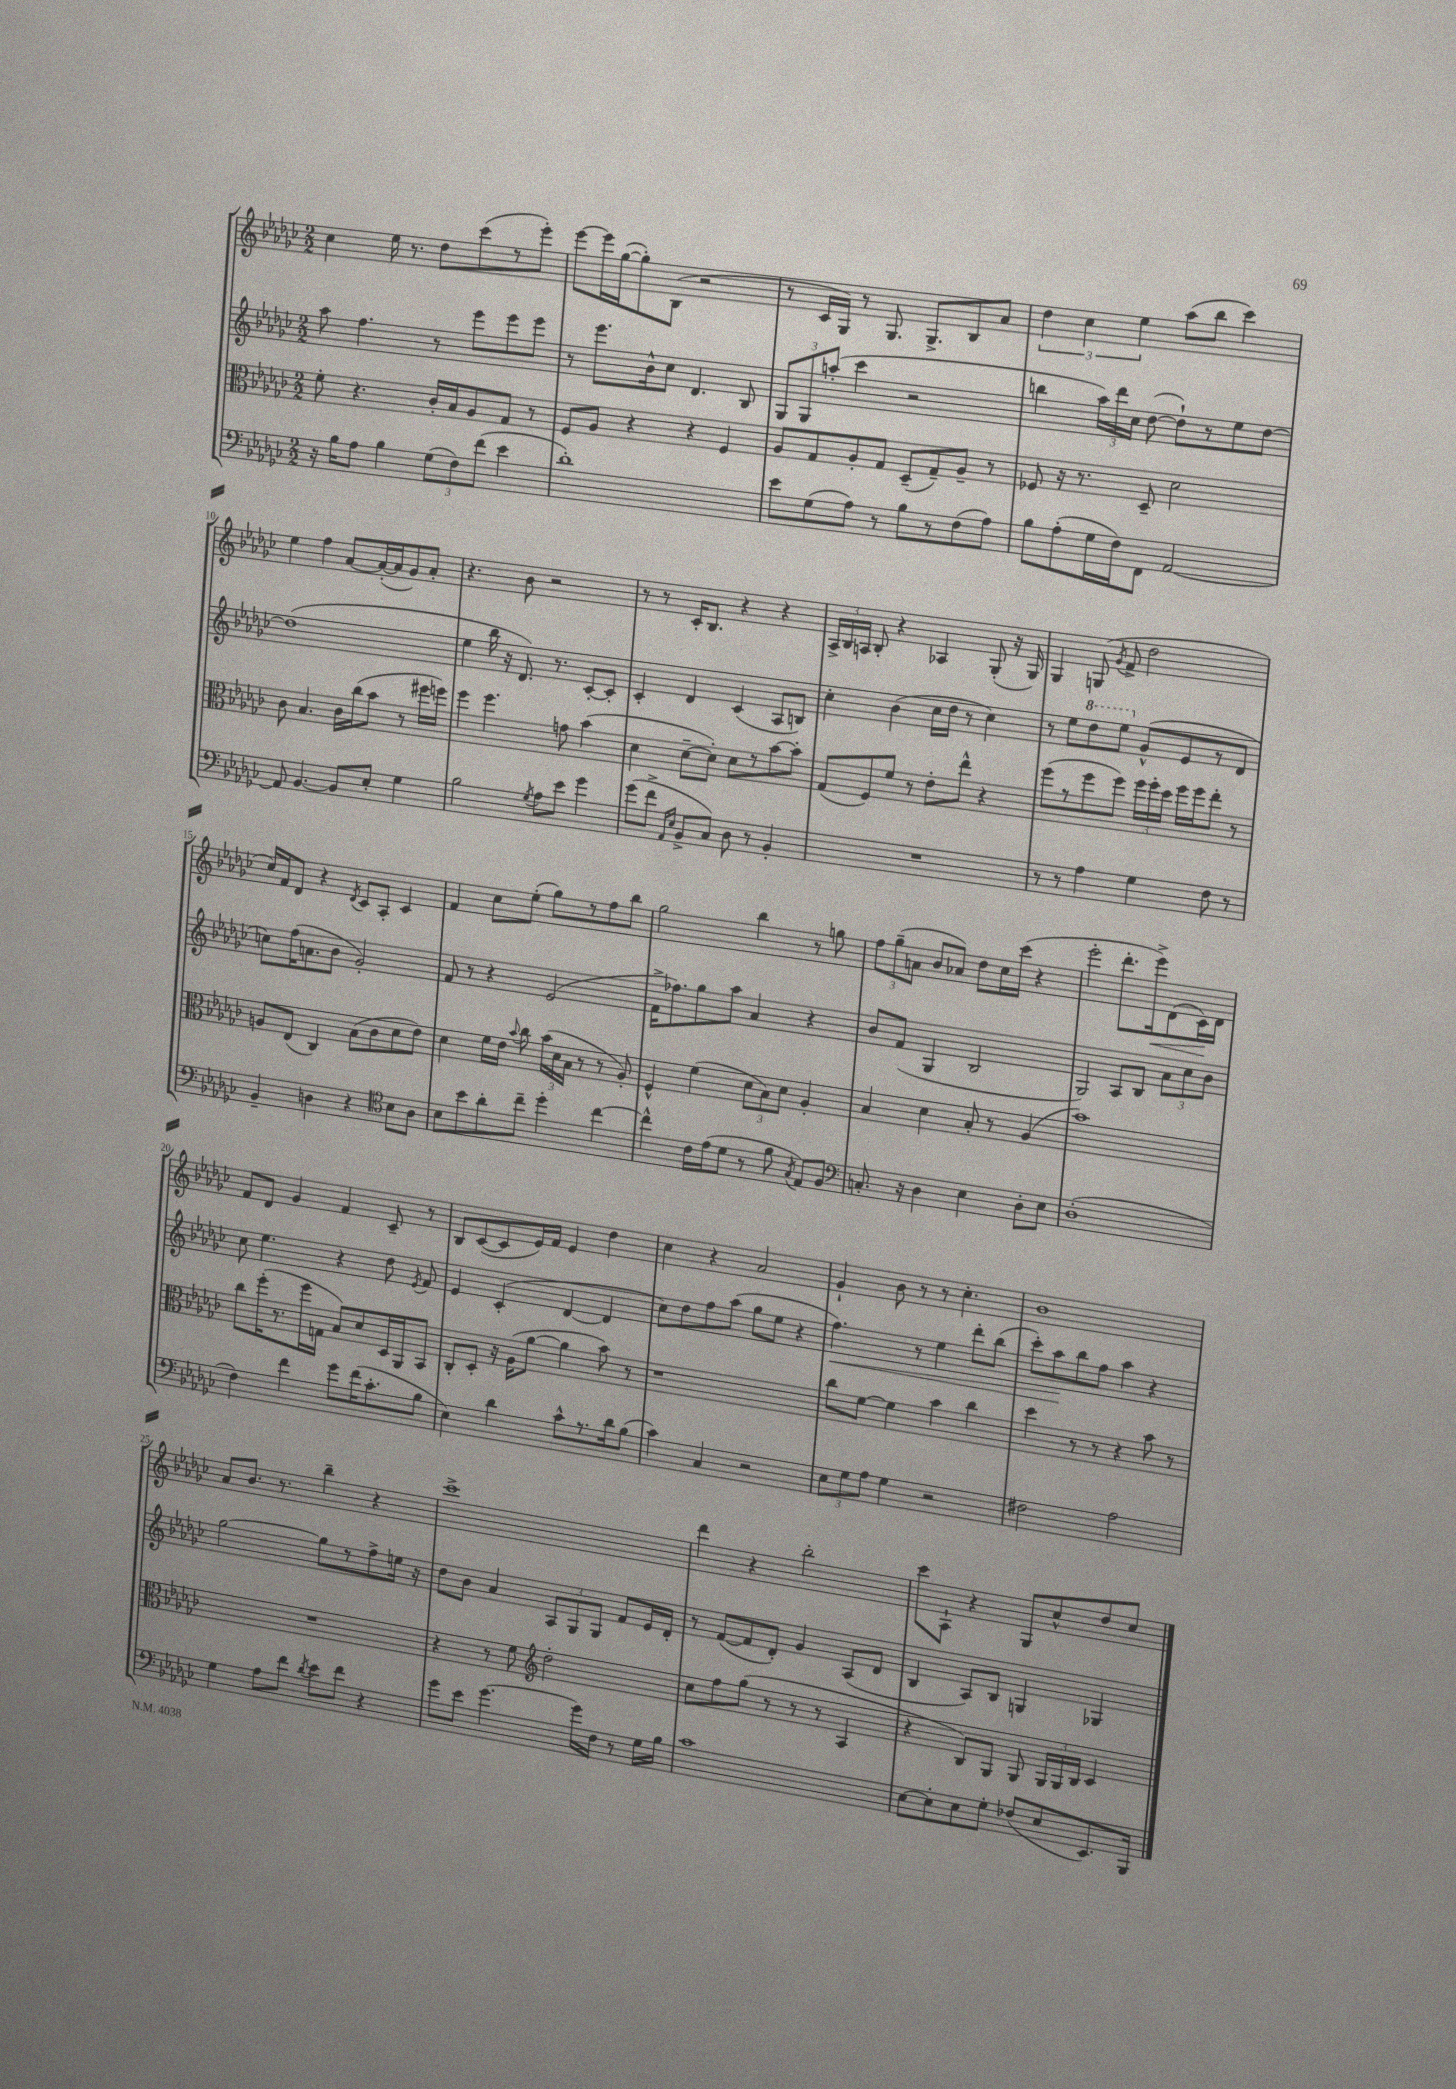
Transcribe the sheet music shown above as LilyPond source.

<<
\new StaffGroup <<
\new Staff = "s0" {
    \clef treble \key ges \major \numericTimeSignature \time 2/2
    \autoBeamOff ces''4 ees''16 r8. des''8[ ces'''8( r8 ees'''8]-.) |
    ees'''8[~ ees'''16 ges''16~( ges''8-.) bes8]( r2 |
    r8 ces'16[ ges16]) r8 ges8. ges8.[-> bes8 aes'8] |
    \tuplet 3/2 { des''4 ces''4 ees''4 } aes''8[( bes''8] ces'''4) |
    ees''4 f''4 aes'8[~ aes'16~-.( aes'16 ges'8) aes'8]-. |
    r4. bes'8 r2 |
    r8 r8 ces'16[-. bes8.] r4 r4 |
    \tuplet 3/2 { aes16[-> bes16 a16] } bes8-. r4 aes4 ges8-.( r16 ges16) |
    ges4 g8( \acciaccatura { ges'8 } f'8-> des''2 |
    ces''16[) f'16 des'8] r4 \acciaccatura { des'8 } ces'8[ aes8]-. ces'4 |
    f'4 ces''8[ ees''8]-.( ges''8[) r8 f''8 bes''8] |
    ges''2 bes''4 r8 g''8 |
    \tuplet 3/2 { f''8[ ges''8--( a'8] } bes'8[ aes'8]) des''8[ ces''16 ces'''16]( r4 |
    ees'''2-. des'''8.[-. ees'''16->\<) des'8( ces'16\!) des'16] |
    f'8[ des'8] ges'4 f'4 ces'8-- r8 |
    bes8[ ces'8~( ces'8 ees'16) f'16] ees'4 des''4 |
    ces''4 r4 aes'2 |
    ges'4-! bes'8 r8 r8 ces''4.-. |
    bes'1 |
    aes'8[ bes'8.] r8. bes''4-- r4 |
    ces'''1-> |
    des'''4 r4 bes''2-. |
    ces'''8[ aes8]-! r4 ges8[ ces''8-^ des''8 ces''8] \bar "|." |
}
\new Staff = "s1" {
    \clef treble \key ges \major \numericTimeSignature \time 2/2
    \autoBeamOff aes''8 f''4. r8 ees'''8[ ees'''8 ees'''8] |
    r8 ees'''8.[ bes'16-^ ces''8] des'4. bes8 |
    \tuplet 3/2 { ges8[ ges8 a''8]-.( } ces'''4 r2 |
    b''4 \tuplet 3/2 { aes''16[) des'''16 ces''16] } des''8~( des''8[-!) r8 ees''8 des''8]~ |
    des''1( |
    ees''4 bes''16 r16 des'8.) r8. ces'8[~-. ces'8]-. |
    ces'4-. des'4 ces'4( aes8[ b8]) |
    ces''4-. bes'4( ces''16[ des''16] r8 ces''4) |
    r8 ees''8[ \ottava #1 des'''8 ees'''8] \ottava #0 ges'8[-^( ees'8 r8 des'8] |
    c''8[) f''16( a'8. bes'8] ges'2-.) |
    f'8 r8 r4 ees'2( |
    f'16[-> fes''8.) ges''8 aes''8] aes'4 r4 |
    bes'8[ f'8]( ges4 bes2 |
    ges2) aes8[ bes8] \tuplet 3/2 { aes'8[ ces''8 bes'8] } |
    ces''8 ees''4. r4 des''8 \acciaccatura { ees'8 } f'8 |
    ees'4 ces'4-.( des'4~ des'4 |
    ces''8[) des''8 f''8 aes''8]( ges''8[ ees''8] r4 |
    f''4.\<) r8 ees''4 des'''8[-. bes''8]( |
    ces'''8[-.) aes''8\! bes''8 f''8] aes''4 r4 |
    ges''2~ ges''8[ r8 f''8-> e''16] r16 |
    des''8[ bes'8] aes'4 \tuplet 3/2 { aes8[ ges8 ges8] } f'8[ ees'16 des'16]-. |
    r8 f'8[~( f'8 des'8]-.) ges'4 aes8[( des'8] |
    bes4 aes8[) bes8] g4 ges4 \bar "|." |
}
\new Staff = "s2" {
    \clef alto \key ges \major \numericTimeSignature \time 2/2
    \autoBeamOff f'8-. r4. ces'16[-. bes16 aes8 ges8] r8 |
    f8[ aes8] r4 r4 f4 |
    aes8[ ges8 aes8-. ges8] des8[--( ges8--) aes8]-- r8 |
    fes8 r16 r8. des8-- des'2 |
    ces'8 bes4. ces'16[ ces''16( bes'8] r8 fis''16[ f''16]) |
    f''4 f''4. g'8 bes'4( |
    des'4 des'8[~-- des'8]-.) des'8[ r8 bes'8~ bes'8]-. |
    ges8[( f8) f'8] r8 ees'8[-. ees''8]-^ r4 |
    f''8[( r8 f''8 f''8]) \tuplet 3/2 { f''16[ f''16-. des''16] } f''16[ f''16 ees''8]-. r8 |
    a8[ ees8]( ces4) bes8[( ces'8 des'8 ees'8]) |
    des'4 f'16[ ees'16] \appoggiatura { bes'8 } ces''8 \tuplet 3/2 { bes'16[( des'16 bes16] } r8 r8 aes8-.) |
    f4-^ f'4( \tuplet 3/2 { des'8[ bes8) des'8] } aes4-. |
    bes4 des'4 bes8-. r8 aes4( |
    bes'1) |
    ces''8[ f''16-.( r8. f''16 g16] bes8[) des'8 des16 aes,16 bes,8] |
    ces8[-. des8]-. r16 aes16[( aes'8]~ aes'4 bes'8) r8 |
    r1 |
    ces''8[ f'8]~ f'4 bes'4 ces''4 |
    des''4 r8 r8 r4 bes'8 r8 |
    R1 |
    r4 r8 f'8 \clef treble des''2-. |
    ces''8[ f''8 ges''8]( r8 r8 r8 aes4 |
    r4 bes8[) ges8] ges8 \tuplet 3/2 { ges16[ ges16 bes16] } ces'4 \bar "|." |
}
\new Staff = "s3" {
    \clef bass \key ges \major \numericTimeSignature \time 2/2
    \autoBeamOff r16 bes16[ aes8] bes4 \tuplet 3/2 { ges8[( f8) f'8]( } ees'4 |
    des'1-.) |
    ees'8[ ges8( aes8]) r8 bes8[ r8 f8( aes8]) |
    bes8[ aes8-.( ges16 f16) f,8] aes,2~ |
    aes,8 bes,4.~ bes,8[ ees8]-. ges4 |
    bes2 \acciaccatura { ges8 } aes8[ ees'8] ges'4 |
    ges'8[( f'8]-> \grace { aes,16[ ees16] } bes,8[-> ces8]) des8 r8 bes,4-. |
    R1 |
    r8 r8 aes4 ges4 f8 r8 |
    bes,4-- d4 r4 \clef tenor bes8[ aes8] |
    bes8[ bes'8 aes'8-. ces''8]-- des''4-. ces''4~ |
    ces''4-^ ces'16[ ees'16( des'8] r8 f'8 \acciaccatura { ges8 } ees8[) f8] |
    \clef bass c8.-. r16 des4 ees4 des8[-. ees8] |
    des1-.( |
    f4) f'4 ges'8[ f'16( ces'8.-. bes8] |
    ees4) des'4 ces'8[-^ r8. des'16 bes8]( |
    ces'4) ces4 r2 |
    \tuplet 3/2 { ees8[ ges8 aes8] } ges4 r2 |
    fis2 aes2 |
    ges4 aes8[ f'8] \acciaccatura { des'8 } ees'8[ f'8] r4 |
    ges'8[ ees'8] ges'4.~ ges'16[ f16] r8 ges16[ bes16] |
    ces'1 |
    ees8[~ ees8-. ees8 ges8]-. fes8[( ees8 ees,8.) bes,,16] \bar "|." |
}
>>
>>
\layout { \context { \Score currentBarNumber = #6 \override BarNumber.break-visibility = ##(#f #t #t) barNumberVisibility = #(every-nth-bar-number-visible 5) } }
